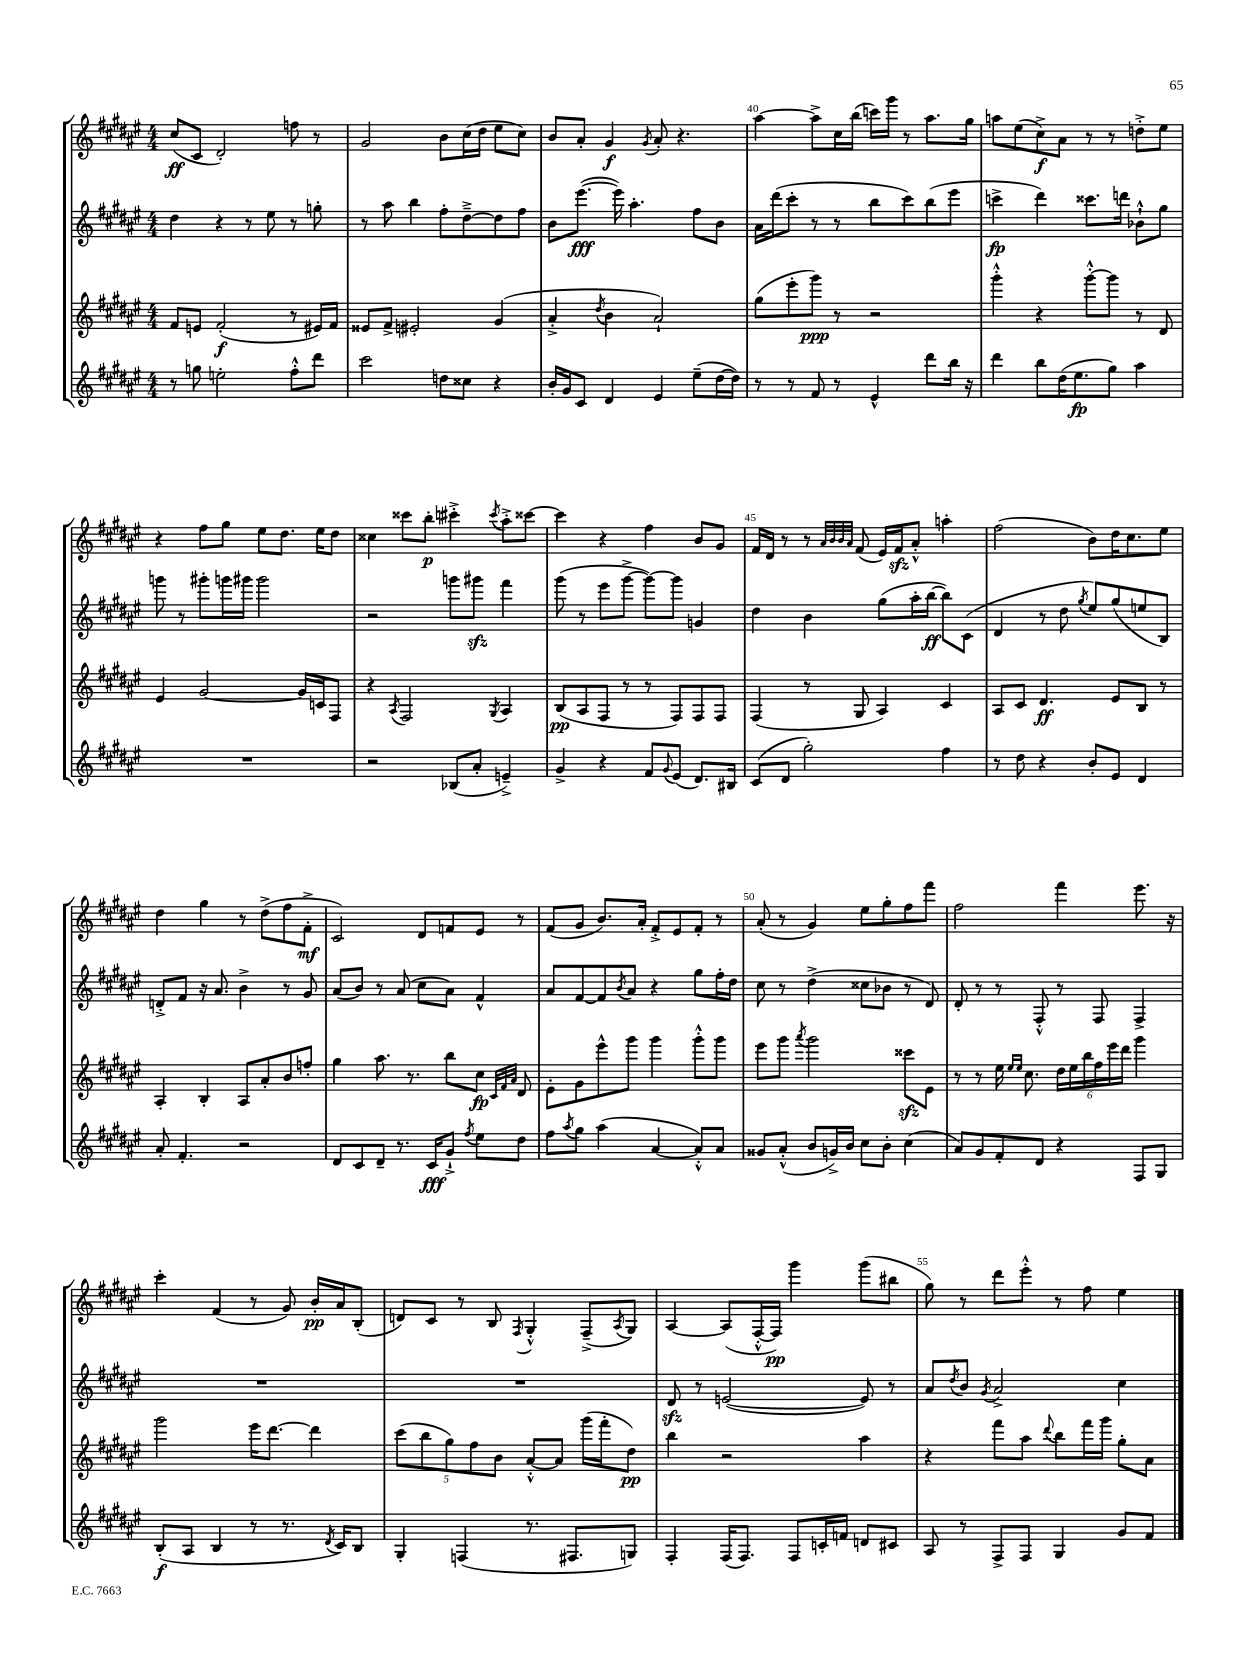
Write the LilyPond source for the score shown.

<<
\new StaffGroup <<
\new Staff = "s0" {
    \clef treble \key fis \major \numericTimeSignature \time 4/4
    cis''8\ff( cis'8 dis'2-.) f''8 r8 |
    gis'2 b'8 cis''16( dis''16 eis''8 cis''8) |
    b'8 ais'8-. gis'4\f \acciaccatura { gis'8 } ais'8-. r4. |
    ais''4~ ais''8-> cis''16 b''16( c'''16) gis'''16 r8 ais''8. gis''16 |
    a''8 eis''8( cis''8->\f) ais'8 r8 r8 d''8-.-> eis''8 |
    r4 fis''8 gis''8 eis''8 dis''8. eis''16 dis''8 |
    cisis''4 cisis'''8 b''8-.\p cis'''4-.-> \acciaccatura { cis'''8 } ais''8-.-> cisis'''8~ |
    cisis'''4 r4 fis''4 b'8 gis'8 |
    fis'16 dis'16 r8 r8 \grace { ais'32 b'32 b'32 ais'32 } fis'8( eis'16) fis'16\sfz ais'8-.-^ a''4-. |
    fis''2( b'8) dis''16 cis''8. eis''8 |
    dis''4 gis''4 r8 dis''8->( fis''8 fis'8-.->\mf |
    cis'2) dis'8 f'8 eis'8 r8 |
    fis'8( gis'8 b'8.) ais'16-. fis'8-.-> eis'8 fis'8-. r8 |
    ais'8-.( r8 gis'4) eis''8 gis''8-. fis''8 fis'''8 |
    fis''2 fis'''4 eis'''8. r16 |
    cis'''4-. fis'4( r8 gis'8) b'16-.\pp ais'16 b8-.( |
    d'8) cis'8 r8 b8 \acciaccatura { fis8 } gis4-.-^ fis8--->( \acciaccatura { ais8 } gis8) |
    ais4~ ais8( fis16~-.-^ fis16\pp) gis'''4 gis'''8( bis''8 |
    gis''8) r8 dis'''8 eis'''8-.-^ r8 fis''8 eis''4 \bar "|." |
}
\new Staff = "s1" {
    \clef treble \key fis \major \numericTimeSignature \time 4/4
    dis''4 r4 r8 eis''8 r8 g''8-. |
    r8 ais''8 b''4 fis''8-. dis''8~---> dis''8 fis''8 |
    b'8 eis'''8.~\fff( eis'''16) ais''4.-. fis''8 b'8 |
    ais'16 dis'''16( cis'''8-. r8 r8 b''8 cis'''8) b''8( eis'''8 |
    c'''4->\fp dis'''4) cisis'''8. d'''16 bes'8-!-^ gis''8 |
    g'''8 r8 gis'''8-. g'''16 gis'''16 gis'''2 |
    r2 g'''8 gis'''8\sfz fis'''4 |
    gis'''8( r8 eis'''8 gis'''8~-> gis'''8~) gis'''8 g'4 |
    dis''4 b'4 gis''8( ais''16-. b''16~\ff b''8) cis'8( |
    dis'4 r8 dis''8 \acciaccatura { gis''8 } eis''8) gis''8( e''8 b8) |
    d'8-.-> fis'8 r16 ais'8. b'4-> r8 gis'8 |
    ais'8( b'8) r8 ais'8( cis''8 ais'8) fis'4-^ |
    ais'8 fis'8~ fis'8 \acciaccatura { b'8 } ais'8 r4 gis''8 fis''16-. dis''16 |
    cis''8 r8 dis''4->( cisis''8 bes'8 r8 dis'8) |
    dis'8-. r8 r8 fis8-.-^ r8 fis8 fis4-> |
    R1 |
    R1 |
    dis'8\sfz r8 e'2~( e'8) r8 |
    ais'8 \acciaccatura { dis''8 } b'8 \acciaccatura { gis'8 } ais'2-> cis''4 \bar "|." |
}
\new Staff = "s2" {
    \clef treble \key fis \major \numericTimeSignature \time 4/4
    fis'8 e'8 fis'2-.\f( r8 eis'16) fis'16 |
    eisis'8 fis'8-> eis'2-. gis'4( |
    ais'4-.-> \acciaccatura { dis''8 } b'4 ais'2-!) |
    gis''8( eis'''8-. gis'''8\ppp) r8 r2 |
    gis'''4-.-^ r4 gis'''8~-.-^ gis'''8 r8 dis'8 |
    eis'4 gis'2~ gis'16 c'16 fis8 |
    r4 \acciaccatura { ais8 } fis2 \acciaccatura { gis8 } ais4 |
    b8\pp( ais8 fis8 r8 r8 fis8) fis8 fis8 |
    fis4( r8 gis8 ais4) cis'4 |
    ais8 cis'8 dis'4.\ff eis'8 b8 r8 |
    ais4-. b4-. ais8 ais'8-. b'8 f''8-. |
    gis''4 ais''8. r8. b''8 cis''8\fp \grace { cis'32 fis'32 ais'32 } dis'8 |
    eis'8-. gis'8 eis'''8-^ gis'''8 gis'''4 gis'''8-.-^ gis'''8 |
    eis'''8 gis'''8 \acciaccatura { ais'''8 } gis'''2 cisis'''8\sfz eis'8 |
    r8 r8 eis''16 \grace { eis''16 eis''16 } cis''8. \tuplet 6/4 { dis''16 eis''16 b''16 fis''16 eis'''16 dis'''16 } gis'''4 |
    gis'''2 eis'''16 dis'''8.~ dis'''4 |
    \tuplet 5/4 { cis'''8( b''8 gis''8) fis''8 b'8 } ais'8~-.-^ ais'8 gis'''16( fis'''16-. dis''8\pp) |
    b''4 r2 ais''4 |
    r4 fis'''8 ais''8 \appoggiatura { dis'''8 } b''8 fis'''16 gis'''16 gis''8-. ais'8 \bar "|." |
}
\new Staff = "s3" {
    \clef treble \key fis \major \numericTimeSignature \time 4/4
    r8 g''8 e''2-. fis''8-.-^ dis'''8 |
    cis'''2 d''8 cisis''8 r4 |
    b'16-. gis'16 cis'8 dis'4 eis'4 eis''8--( dis''16~ dis''16) |
    r8 r8 fis'8 r8 eis'4-^ dis'''8 b''16 r16 |
    dis'''4 b''8 dis''16( eis''8.\fp gis''8) ais''4 |
    R1 |
    r2 bes8( ais'8-. e'4--->) |
    gis'4-> r4 fis'8 \appoggiatura { gis'8 } eis'8( dis'8.) bis16 |
    cis'8( dis'8 gis''2-.) fis''4 |
    r8 dis''8 r4 b'8-. eis'8 dis'4 |
    ais'8-. fis'4.-. r2 |
    dis'8 cis'8 dis'8-- r8. cis'16\fff gis'8-!-> \acciaccatura { fis''8 } eis''8 dis''8 |
    fis''8 \acciaccatura { ais''8 } gis''8 ais''4( ais'4~ ais'8-.-^) ais'8 |
    gisis'8 ais'8-.-^( b'8 g'16->) b'16 cis''8 b'8-. cis''4( |
    ais'8) gis'8 fis'8-. dis'8 r4 fis8 gis8 |
    b8-.\f( ais8 b4 r8 r8. \acciaccatura { dis'8 } cis'16) b8 |
    gis4-. f4( r8. fis8. g8) |
    fis4-. fis16( fis8.) fis8 c'16-. f'16 d'8 cis'8 |
    ais8 r8 fis8-> fis8 gis4 gis'8 fis'8 \bar "|." |
}
>>
>>
\layout { \context { \Score currentBarNumber = #37 \override BarNumber.break-visibility = ##(#f #t #t) barNumberVisibility = #(every-nth-bar-number-visible 5) } }
